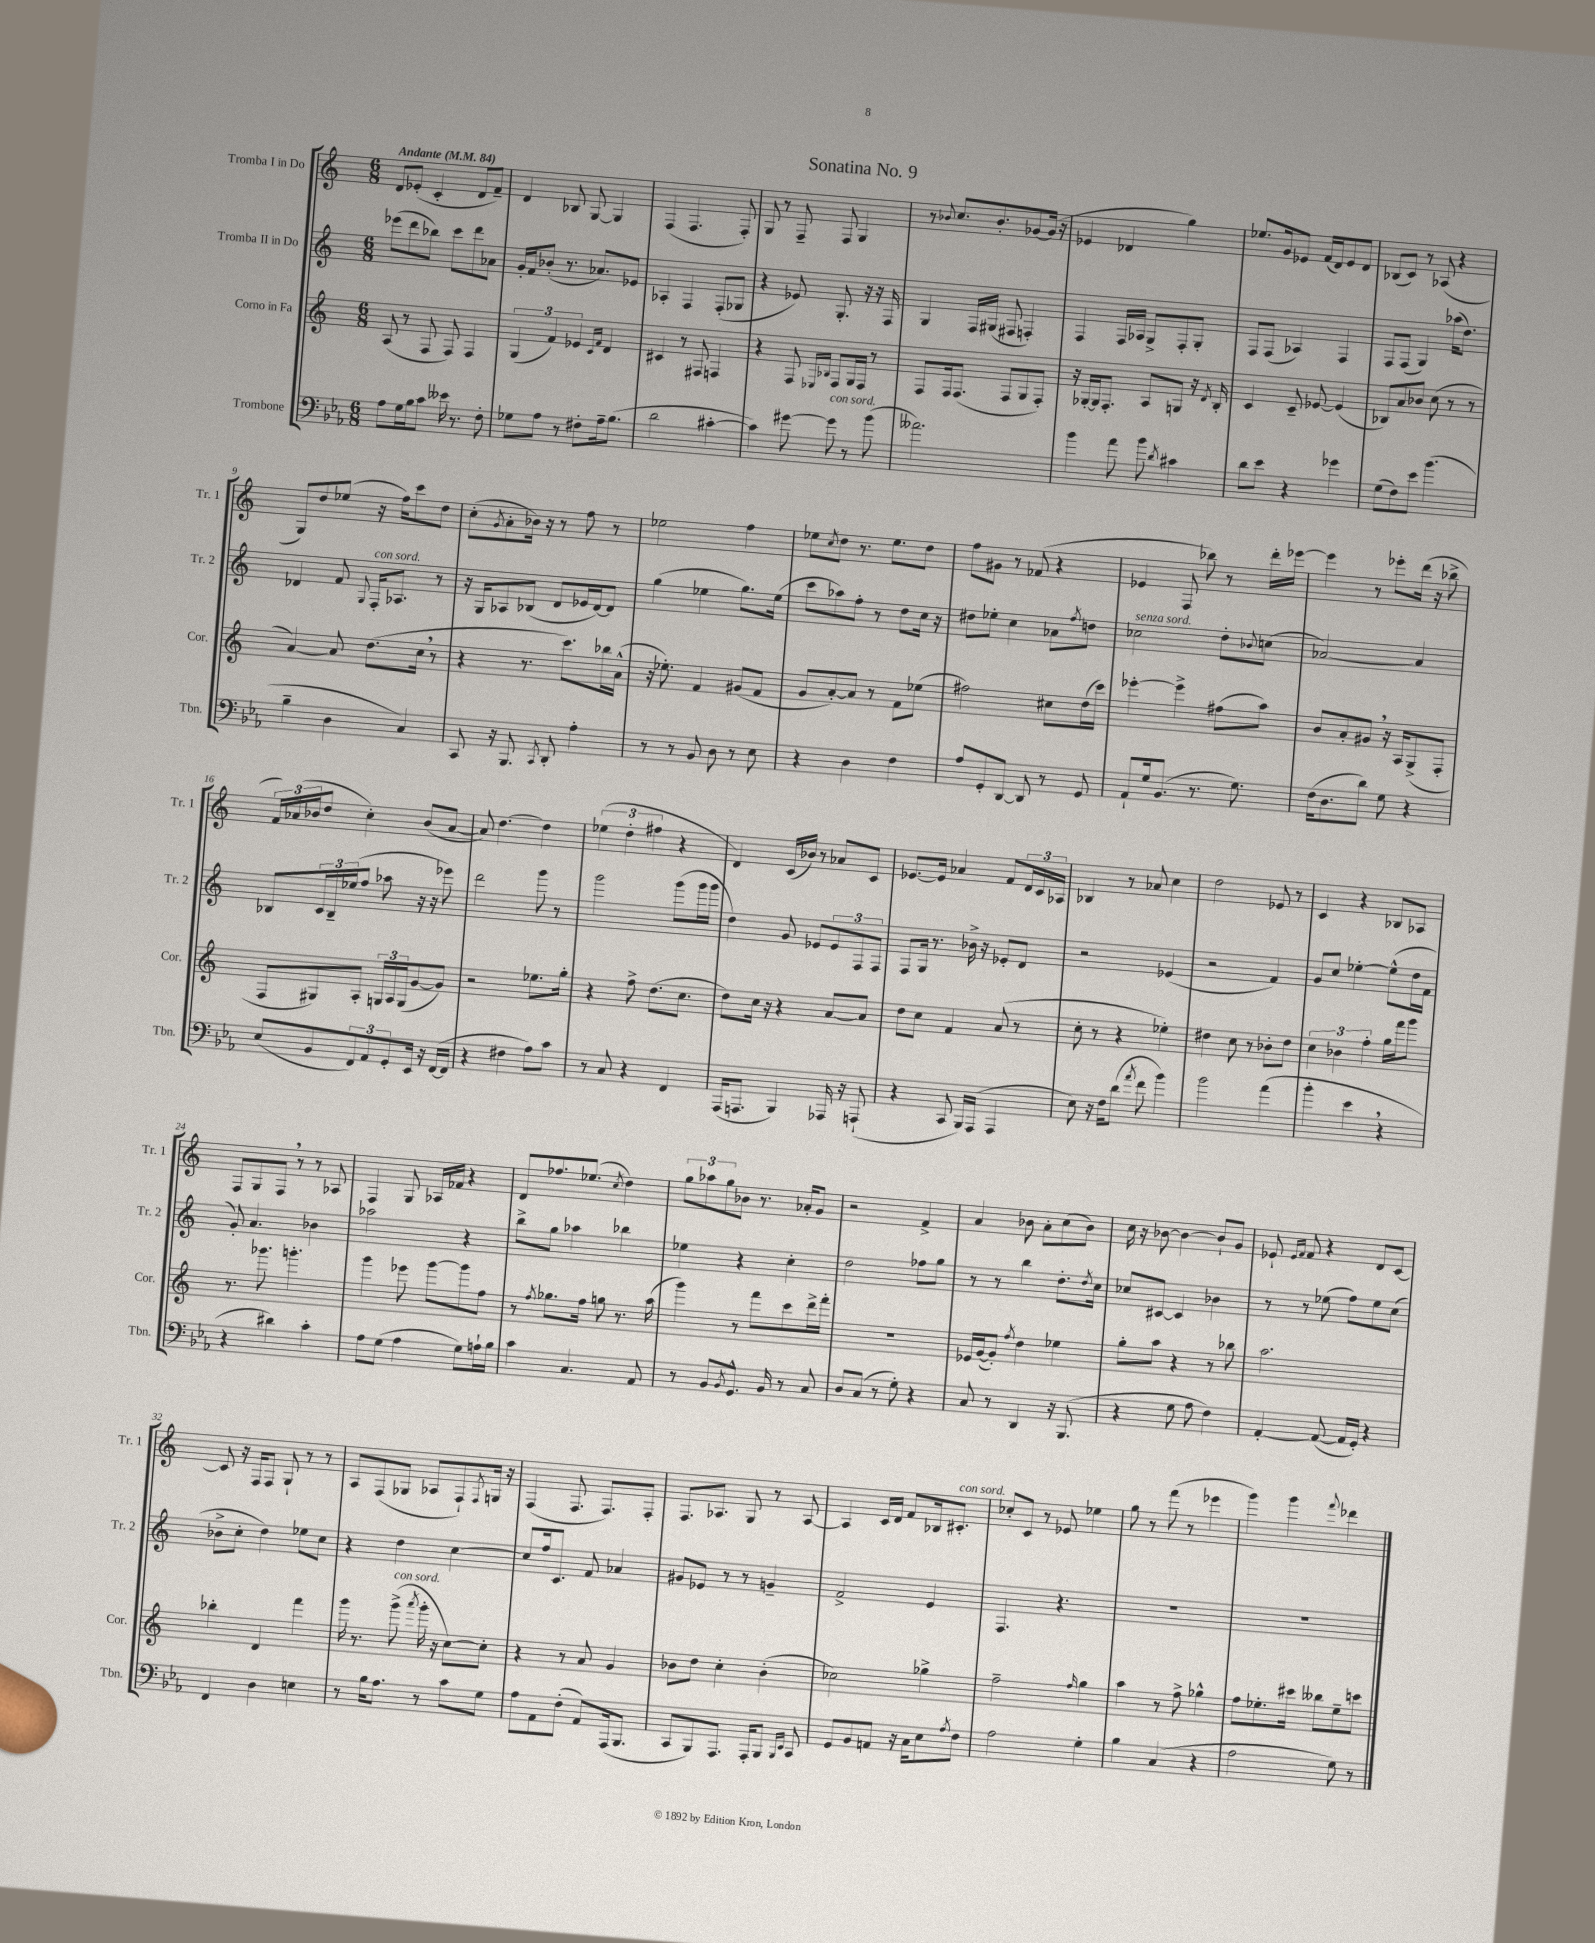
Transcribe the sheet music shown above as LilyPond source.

\header { title = "Sonatina No. 9" }
<<
\new StaffGroup <<
\new Staff = "s0" \with { instrumentName = "Tromba I in Do" shortInstrumentName = "Tr. 1" } {
    \clef treble \key c \major \numericTimeSignature \time 6/8 \tempo "Andante" 4 = 84
    d'8 ees'8-.( c'4-. d'8 f'8--) |
    d'4 bes8 g8~ g4 |
    f4( f4. f8-.) |
    g8 r8 f8-- f8 g4 |
    r8 \appoggiatura { bes'8 } c''8. bes'8.-. ges'8~ ges'16( r16 |
    ees'4 des'4 g''4) |
    ees''8. g'16 ees'8 f'16( d'16) ees'8 d'8 |
    bes8( c'8) r8 aes8( r4 |
    g8) d''8 ees''8( r16 f''16) c'''8 d''8 |
    c''8-.( \acciaccatura { g'8 } a'8-. bes'16) r16 r8 f''8 r8 |
    ees''2 f''4 |
    ees''8 \acciaccatura { c''8 } d''8 r8. ees''8. d''8 |
    f''8 gis'8 r8 fes'8( r4 |
    ees'4 f8 bes''8) r8 d'''16-. ees'''16~ |
    ees'''4 r8 ees'''8-. d'''16( r16 bes''8-> |
    \tuplet 3/2 { f'16) aes'16( bes'16 } d''8 c''4-.) bes'8( aes'8~ |
    aes'8) d''4.~ d''4 |
    \tuplet 3/2 { ees''4( d''4-. fis''4 } r4 |
    d'4) c'16( bes'16) r8 aes'8 c'8 |
    ees'8.~ ees'16 aes'4 f'8 \tuplet 3/2 { d'16 c'16 aes16 } |
    bes4 r8 aes'8 c''4 |
    d''2 ees'8 r8 |
    c'4 r4 bes8 aes8 |
    f8 g8 f8 \breathe r8 r8 aes8 |
    f4 g8 aes16 fes'16 r4 |
    d'8 fes''8. ees''8.( \acciaccatura { c''8 } d''4) |
    \tuplet 3/2 { g''8 aes''8 g''8 } bes'8 r8. aes'16-. g'8 |
    r2 f'4-> |
    a'4 bes'8 a'8-. c''8( bes'8) |
    c''16 r16 bes'8~ bes'4~ bes'8-! g'8 |
    ees'8-! \grace { ees'16 f'16 } f'8 r4 d'8 c'8~ |
    c'8 r16 f16 f8 g8-! r8 r8 |
    a8 f8( ges8 aes8 f8-!) \acciaccatura { f8 } g16 r16 |
    f4( f8. f8.) f8-. |
    f8. aes8. g8 r8 aes8~ |
    aes4 c'16 d'16 f'8 bes16 cis'8.-.^\markup { \italic "con sord." } |
    ces''8-. c'8 r8 ees'8 ees''4 |
    g''8 r8 f'''8( r8 ees'''4 |
    g'''4) g'''4 \appoggiatura { f'''8 } des'''4 \bar "|." |
}
\new Staff = "s1" \with { instrumentName = "Tromba II in Do" shortInstrumentName = "Tr. 2" } {
    \clef treble \key c \major \numericTimeSignature \time 6/8
    ees'''8( d'''8 bes''8) c'''8 d'''8 aes'8 |
    g'16-. f'16 bes'8-.( r8. aes'8.) ees'8 |
    aes4-. f4 f8-.( ges8 |
    r4 ees'8) g8.-. r16 r16 f16 |
    g4 f16 gis16( fis8 f4-.) |
    f4 f16 aes16 g8-> f8-. g8-. |
    f8 f8( aes4) f4 |
    f8 f8( g4) aes''16( d''8.) |
    des'4 f'8 \appoggiatura { g8 } f16-.^\markup { \italic "con sord." } aes8. r8 |
    r16 g16 aes8 bes8( d'8 ees'16 d'16~) d'8 |
    g''4( ees''4 g''8.) ees''16( |
    c'''8 aes''8) f''8-. r8 d''8 c''16 r16 |
    dis''8 ees''8-. c''4 aes'8 \acciaccatura { f''8 } d''8 |
    ces''2^\markup { \italic "senza sord." } d''8-. \appoggiatura { bes'8 } c''8( |
    aes'2~) aes'4 |
    bes8 \tuplet 3/2 { c'16 bes16-- ees''16( } f''8 aes''8 r16 r16 ees'''8) |
    d'''2 g'''8 r8 |
    g'''2 g'''8( g'''16 g'''16 |
    d''4) g'8 ees'8 \tuplet 3/2 { ees'8 f8 f8 } |
    f8 g16 r8. bes'16-> r16 ees'8-. d'8 |
    r2 ees'4( |
    r2 f'4) |
    g'8 c''8 ees''4~-. ees''8-^( d''16 f'16 |
    g'8-.) a'4. bes'4 |
    aes''2 r4 |
    b''8-> g''8 aes''4 bes''4 |
    ees''4 r4 c''4-. |
    d''2 fes''8 g''8 |
    r8 r8 b''4 d''8.-. \acciaccatura { d''8 } c''16 |
    ces''8 cis'8~ cis'4 bes'4 |
    r8 r8 ees''8( f''8) ees''8 c''8( |
    bes'8-> c''8-. d''4) ees''8 c''8 |
    r4 d''4 c''4~ |
    c''8 f''16 c'8. f'8 aes'4 |
    gis'8 ees'8 r8 r8 g'4-- |
    f'2-> e'4 |
    f4. r4. |
    R2. |
    R2. \bar "|." |
}
\new Staff = "s2" \with { instrumentName = "Corno in Fa" shortInstrumentName = "Cor." } {
    \clef treble \key c \major \numericTimeSignature \time 6/8
    a8( r8 f8 f8) f4 |
    \tuplet 3/2 { g4( f'4) ees'4 } \grace { c'16 f'16 } d'4 |
    cis'4 r8 fis8 f4 |
    r4 f8 \grace { ees16 bes16 } f8 g16 f16 r8 |
    f8 f16 f8.( f8 g8 f8-.) |
    r16 ges16~-. ges16 f8.-. a8 g8 r16 \acciaccatura { d'8 } b16-. |
    c'4 c'8-- ees'8~ ees'4( |
    bes8) a'8 bes'8 c''8( r8 r8 |
    a'4~) a'8 d''8.( c''16 \breathe r8 |
    r4 r8. c'''8.) bes''16 a'16-^( |
    r16 ees''8.-.) f'4 gis'8( f'8 |
    g'8 a'8~-.) a'8 r8 f'8 ees''8( |
    fis''2) cis''8 d''16( c'''16) |
    ees'''4~-. ees'''4-> fis''8( a''8) |
    b'8 a'8-. gis'8 \breathe r16 a16 g8->( f8-. |
    f8 gis8) a8-. \tuplet 3/2 { g16 a16 g16( } g'8~ g'8) |
    r2 ees''8. g''16-. |
    r4 f''8-> d''8.( c''8. |
    d''8) c''16 r16 r4 a'8~ a'8 |
    d''8 c''8 f'4 a'8( r8 |
    c''8-. r8 r4 ees''4-.) |
    dis''4 c''8 r8 bes'8-. dis''8 |
    \tuplet 3/2 { c''4 bes'4 f''4-. } g''16 f'''16 g'''8 |
    r8. ges'''8. g'''4.-. |
    g'''4 ees'''8 g'''8~ g'''8 f''8 |
    r8 \acciaccatura { f''8 } ges''8. f''16 g''8 r8. a''16( |
    g'''4) r8 f'''8 c'''8 d'''16-> f'''16-. |
    R2. |
    ees'16 g'16~( g'8-.) \acciaccatura { f''8 } d''4 ees''4 |
    g''8-. a''8 r4 r8 bes''8 |
    a''2. |
    bes''4-. d'4 f'''4 |
    g'''16 r8. g'''8->^\markup { \italic "con sord." }( \acciaccatura { a'''8 } g'''16-. r16 c''8~) c''8-. |
    r4 r8 a'8 g'4 |
    bes'8 d''8 c''4-. bes'4-.( |
    ces''2) ges''4-> |
    f''2-- \grace { f''16 } g''4 |
    a''4 r8 f''8-> ges''4-^ |
    f''8 ees''8.-. cis'''16 beses''8 ees''8-- c'''8 \bar "|." |
}
\new Staff = "s3" \with { instrumentName = "Trombone" shortInstrumentName = "Tbn." } {
    \clef bass \key ees \major \numericTimeSignature \time 6/8
    aes8 g16 bes16 c'8 eeses'16 r8. f8-. |
    ges8 aes8 r8 fis8-. aes16-- bes8.( |
    d'2 cis'4~-. |
    cis'4) gis'8~ gis'8^\markup { \italic "con sord." } r8 bes'8( |
    aeses'2.) |
    bes'4 aes'8 bes'8 \acciaccatura { d'8 } cis'4 |
    d'8 ees'8 r4 ges'4 |
    g8( f8) ees'8 bes'4.( |
    bes4-- d4 c4) |
    c,8 r16 bes,,8. \acciaccatura { c,8 } d,8-. aes4-. |
    r8 r8 bes,8 d8 r8 ees8 |
    r4 d4 f4 |
    aes8 g,8-. d,8~ d,8 r8 g,8 |
    aes,8-! g16 bes,8.( r8. g8.) |
    f16( d8. d'8) g8 r4 |
    ees8( bes,8 \tuplet 3/2 { f,8) aes,8 g,8-. } ees,16 r16 f,16~( f,16 |
    r4 fis4 aes8) c'8 |
    r8 c8 r4 f,4 |
    aes,,16( a,,8. bes,,4) aes,,16 r16 a,,8-!( |
    r4 c,8 bes,,16) aes,,16( aes,,4 |
    ees8) r16 f16 d'8( \acciaccatura { aes'8 } f'8 bes'4) |
    bes'2 aes'4( |
    bes'4-. ees'4 \breathe r4 |
    r4 dis'4) c'4-. |
    aes8 g8( aes4 g8) a16-! bes16 |
    c'4 c4. aes,8 |
    r8 bes,8 \acciaccatura { bes,8 } g,8.-^ bes,16 r8 c8 |
    d8 c8( r8 g8-.) r4 |
    c8 r8 d,4 r16 bes,,8.( |
    r4 g8 aes8 f4) |
    aes,4~-. aes,8~( aes,16 g,16-.) r4 |
    f,4 d4 e4 |
    r8 bes16 aes8. r8 c'8 g8 |
    aes8 aes,8 f8-.( aes,8) aes,,16( bes,,8. |
    c,8 bes,,8) aes,,8. aes,,16-. bes,,8 \grace { bes,,16 ees,16 } c,8 |
    g,8 bes,8 a,8 r16 c16 ees8 \acciaccatura { aes8 } f8 |
    aes2 g4-. |
    bes4 c4( r4 |
    aes2 g8) r8 \bar "|." |
}
>>
>>
